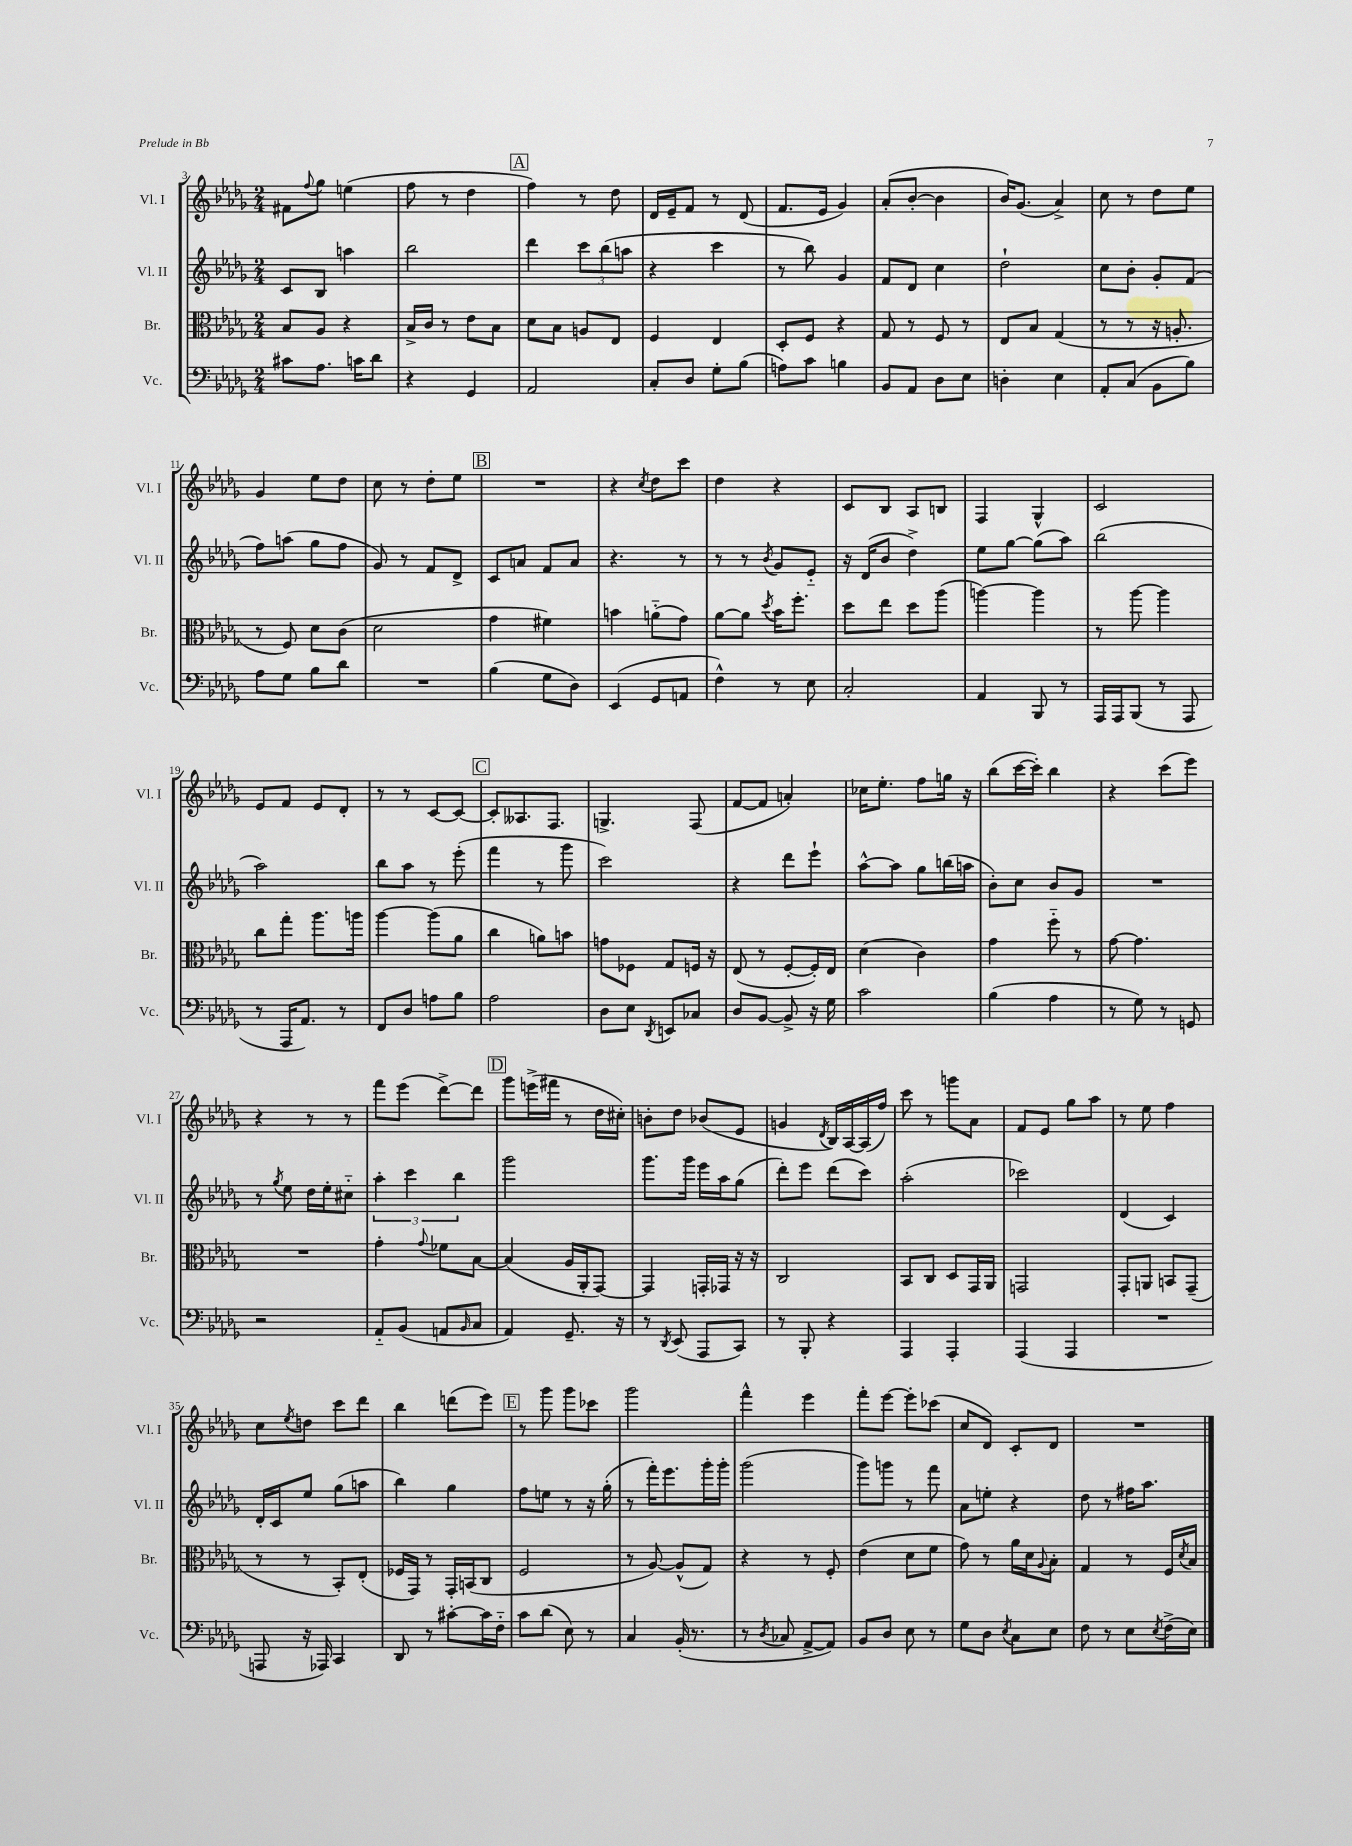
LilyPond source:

<<
\new StaffGroup <<
\new Staff = "s0" \with { instrumentName = "Vl. I" shortInstrumentName = "Vl. I" } {
    \clef treble \key des \major \numericTimeSignature \time 2/4
    fis'8 \appoggiatura { f''8 } ges''8 e''4( |
    f''8 r8 des''4 |
    \mark \markup { \box "A" } f''4) r8 des''8 |
    des'16 ees'16-- f'8 r8 des'8( |
    f'8. ees'16 ges'4) |
    aes'8-.( bes'8~-. bes'4 |
    bes'16) ges'8.( aes'4->) |
    c''8 r8 des''8 ees''8 |
    ges'4 ees''8 des''8 |
    c''8 r8 des''8-. ees''8 |
    \mark \markup { \box "B" } R2 |
    r4 \acciaccatura { c''8 } des''8 c'''8 |
    des''4 r4 |
    c'8 bes8 aes8 b8 |
    f4 ges4-^ |
    c'2 |
    ees'8 f'8 ees'8 des'8-. |
    r8 r8 c'8~ c'8~ |
    \mark \markup { \box "C" } c'8-. aeses8. f8. |
    g4.-> f8( |
    f'8~ f'8 a'4-.) |
    ces''16 ees''8.-. f''8 g''16 r16 |
    bes''8( c'''16~ c'''16-.) bes''4 |
    r4 c'''8( ees'''8) |
    r4 r8 r8 |
    f'''8 ees'''8( des'''8~->) des'''8 |
    \mark \markup { \box "D" } ges'''8 e'''16->( fis'''16 r8 des''16 cis''16-.) |
    b'8-. des''8 bes'8( ees'8 |
    g'4 \acciaccatura { des'8 } bes16) aes16~ aes16( f''16) |
    c'''8 r8 g'''8 aes'8 |
    f'8 ees'8 ges''8 aes''8 |
    r8 ees''8 f''4 |
    c''8 \acciaccatura { ees''8 } d''8 c'''8 des'''8 |
    bes''4 d'''8( ees'''8) |
    \mark \markup { \box "E" } r8 ges'''8 ges'''8 ces'''8 |
    ges'''2 |
    f'''4-^ ees'''4 |
    f'''8-. ees'''8~ ees'''8-. ces'''8( |
    c''8 des'8) c'8-. des'8 |
    R2 \bar "|." |
}
\new Staff = "s1" \with { instrumentName = "Vl. II" shortInstrumentName = "Vl. II" } {
    \clef treble \key des \major \numericTimeSignature \time 2/4
    c'8 bes8 a''4 |
    bes''2 |
    \mark \markup { \box "A" } des'''4 \tuplet 3/2 { c'''8 bes''8( a''8 } |
    r4 c'''4 |
    r8 bes''8) ges'4 |
    f'8 des'8 c''4 |
    des''2-! |
    c''8 bes'8-. ges'8-. f'8( |
    f''8) a''8( ges''8 f''8 |
    ges'8) r8 f'8 des'8-> |
    \mark \markup { \box "B" } c'8 a'8 f'8 a'8 |
    r4. r8 |
    r8 r8 \acciaccatura { bes'8 } ges'8 ees'8-_ |
    r16 des'16( bes'8 des''4->) |
    ees''8 ges''8~ ges''8( aes''8) |
    bes''2( |
    aes''2) |
    bes''8 aes''8 r8 ees'''8-.( |
    \mark \markup { \box "C" } f'''4 r8 ges'''8 |
    c'''2) |
    r4 des'''8 ees'''8-! |
    aes''8~-^ aes''8 ges''8 b''16( a''16 |
    bes'8-.) c''8 bes'8 ges'8 |
    R2 |
    r8 \acciaccatura { ges''8 } ees''8 des''16 ees''16-. cis''8-_ |
    \tuplet 3/2 { aes''4-. c'''4 bes''4 } |
    \mark \markup { \box "D" } ges'''2 |
    ges'''8. ges'''16 ees'''16 aes''16 ges''8( |
    des'''8-.) ees'''8 des'''8( c'''8) |
    aes''2-.( |
    ces'''2) |
    des'4( c'4) |
    des'16-. c'16 ees''8 ges''8( a''8 |
    bes''4) ges''4 |
    \mark \markup { \box "E" } f''8 e''8 r8 r16 ges''16-.( |
    r8 f'''16-.) ees'''8. ges'''16-. ges'''16-. |
    ges'''2( |
    ges'''8) g'''8 r8 f'''8 |
    aes'8 e''8-. r4 |
    des''8 r8 fis''16 aes''8. \bar "|." |
}
\new Staff = "s2" \with { instrumentName = "Br." shortInstrumentName = "Br." } {
    \clef alto \key des \major \numericTimeSignature \time 2/4
    bes8 aes8 r4 |
    bes16-> c'16 r8 ees'8 bes8 |
    \mark \markup { \box "A" } des'8 bes8 a8 ees8 |
    f4 ees4 |
    des8-. f8 r4 |
    ges8 r8 f8 r8 |
    ees8 bes8 ges4( |
    r8 r8 r16 a8.-. |
    r8 f8) des'8 c'8( |
    des'2 |
    \mark \markup { \box "B" } ges'4 fis'4) |
    b'4 a'8-_( ges'8) |
    aes'8~ aes'8 \acciaccatura { des''8 } bes'16 f''8.-. |
    des''8 ees''8 des''8 aes''8( |
    a''4~) a''4 |
    r8 aes''8~ aes''4 |
    c''8 ges''8-. aes''8. a''16 |
    aes''4~ aes''8( aes'8 |
    \mark \markup { \box "C" } c''4 a'8) b'8 |
    g'8 fes8 ges8 f16 r16 |
    ees8( r8 f8~-. f16-.) ees16 |
    des'4( c'4) |
    ges'4 f''8-_ r8 |
    ges'8~ ges'4. |
    R2 |
    ges'4-. \appoggiatura { ges'8 } fes'8 bes8~ |
    \mark \markup { \box "D" } bes4( aes16 aes,16-. ges,8~) |
    ges,4 g,16-. ges,16 r16 r16 |
    c2 |
    bes,8 c8 des8 ges,16 aes,16 |
    g,2 |
    ges,8-. a,8 b,8 ges,8--( |
    r8 r8 bes,8-.) ees8-.( |
    fes16 ges,16) r8 ges,16-. b,16( c8 |
    \mark \markup { \box "E" } f2 |
    r8 aes8~) aes8-^( ges8) |
    r4 r8 f8-. |
    ees'4( des'8 f'8 |
    ges'8) r8 aes'16 des'16 \appoggiatura { aes8 } bes8-. |
    ges4 r8 f16 \acciaccatura { des'8 } bes16 \bar "|." |
}
\new Staff = "s3" \with { instrumentName = "Vc." shortInstrumentName = "Vc." } {
    \clef bass \key des \major \numericTimeSignature \time 2/4
    cis'8 aes8. c'16 des'8 |
    r4 ges,4 |
    \mark \markup { \box "A" } aes,2 |
    c8-. des8 ges8-. bes8( |
    a8) c'8 b4 |
    bes,8 aes,8 des8 ees8 |
    d4-. ees4 |
    aes,8-. c8( bes,8 bes8) |
    aes8 ges8 bes8 des'8 |
    R2 |
    \mark \markup { \box "B" } bes4( ges8 des8) |
    ees,4( ges,8 a,8 |
    f4-^) r8 ees8 |
    c2-. |
    aes,4 bes,,8 r8 |
    aes,,16 aes,,16 bes,,8( r8 aes,,8 |
    r8 aes,,16 aes,8.) r8 |
    f,8 des8 a8 bes8 |
    \mark \markup { \box "C" } aes2 |
    des8 ees8 \acciaccatura { des,8 } e,8 ces8 |
    des8 bes,8~ bes,8-> r16 ges16 |
    c'2 |
    bes4( aes4 |
    r8 ges8) r8 g,8 |
    r2 |
    aes,8-_ bes,8( a,8 \grace { bes,16 } c8 |
    \mark \markup { \box "D" } aes,4) ges,8.-- r16 |
    r8 \acciaccatura { des,8 } ees,8( aes,,8 c,8) |
    r8 bes,,8-. r4 |
    aes,,4 aes,,4-. |
    aes,,4( aes,,4 |
    R2 |
    a,,8 r16 aes,,16) c,4 |
    des,8 r8 cis'8~-. cis'16 f16-_ |
    \mark \markup { \box "E" } c'8 des'8( ees8) r8 |
    c4 bes,16-.( r8. |
    r8 \acciaccatura { des8 } ces8 aes,8~-> aes,8) |
    bes,8 des8 ees8 r8 |
    ges8 des8 \acciaccatura { ees8 } c8 ees8 |
    f8 r8 ees8 \acciaccatura { ees8 } f16->( ees16) \bar "|." |
}
>>
>>
\layout { \context { \Score currentBarNumber = #3 } }
